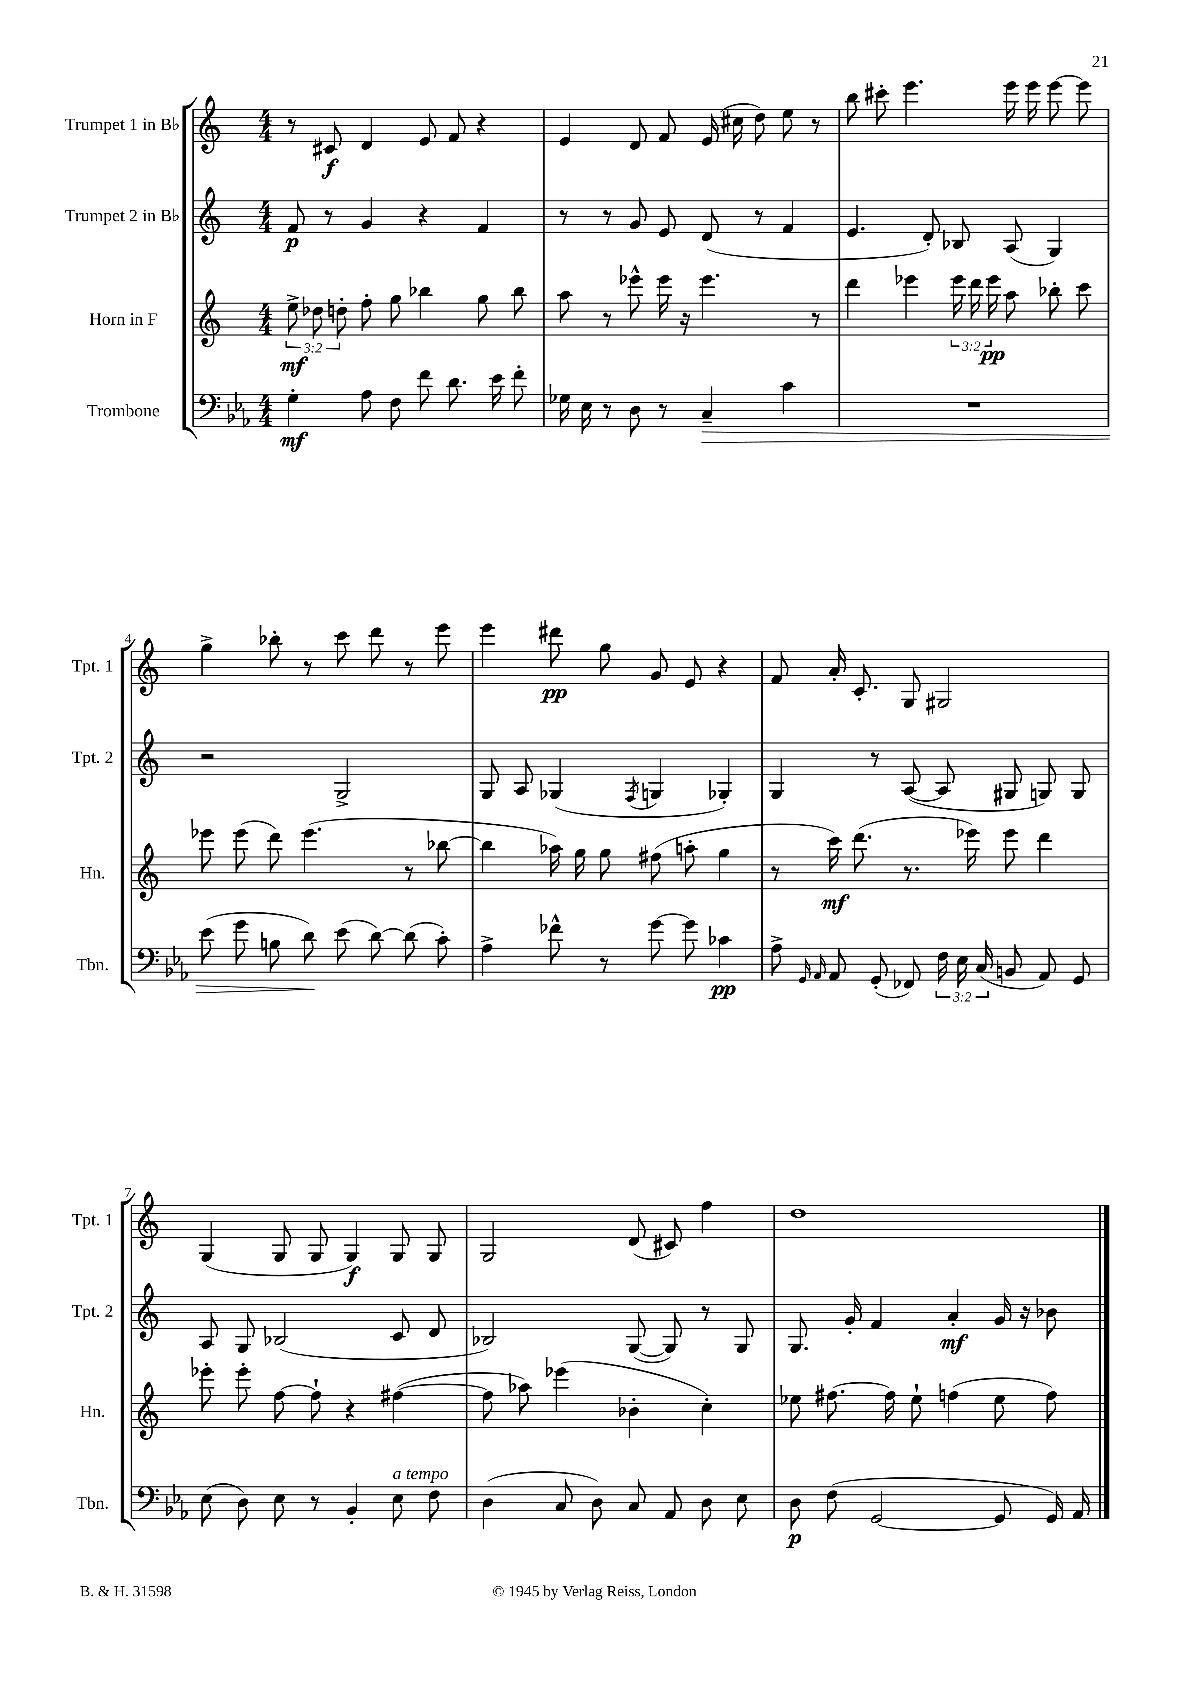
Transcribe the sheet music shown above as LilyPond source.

<<
\new StaffGroup <<
\new Staff = "s0" \with { instrumentName = "Trumpet 1 in Bb" shortInstrumentName = "Tpt. 1" } {
    \clef treble \key c \major \numericTimeSignature \time 4/4
    \autoBeamOff r8 cis'8\f d'4 e'8 f'8 r4 |
    e'4 d'8 f'8 e'16( cis''16 d''8) e''8 r8 |
    b''8 cis'''8-. e'''4. e'''16 e'''16 e'''8~ e'''8 |
    g''4-> bes''8-. r8 c'''8 d'''8 r8 e'''8 |
    e'''4 dis'''8\pp g''8 g'8 e'8 r4 |
    f'8 a'16-. c'8.-. g8 gis2 |
    g4( g8 g8 g4\f) g8 g8 |
    g2 d'8( cis'8) f''4 |
    d''1 \bar "|." |
}
\new Staff = "s1" \with { instrumentName = "Trumpet 2 in Bb" shortInstrumentName = "Tpt. 2" } {
    \clef treble \key c \major \numericTimeSignature \time 4/4
    \autoBeamOff f'8\p r8 g'4 r4 f'4 |
    r8 r8 g'8 e'8 d'8( r8 f'4 |
    e'4. d'8-.) bes8 a8( g4) |
    r2 g2-> |
    g8 a8 ges4( \acciaccatura { f8 } g4 ges4-.) |
    g4 r8 a8~( a8 gis8 g8) g8 |
    a8 g8 bes2( c'8 d'8 |
    bes2) g8~( g8) r8 g8 |
    g8. g'16-. f'4 a'4-.\mf g'16 r16 bes'8 \bar "|." |
}
\new Staff = "s2" \with { instrumentName = "Horn in F" shortInstrumentName = "Hn." } {
    \clef treble \key c \major \numericTimeSignature \time 4/4 \override Staff.TupletNumber.text = #tuplet-number::calc-fraction-text
    \autoBeamOff \tuplet 3/2 { e''8->\mf des''8 d''8-. } f''8-. g''8 bes''4 g''8 bes''8 |
    a''8 r8 ees'''8-^ ees'''16 r16 ees'''4. r8 |
    d'''4 ees'''4 \tuplet 3/2 { ees'''16 d'''16 ees'''16\pp } a''8 bes''8-. c'''8 |
    ees'''8 ees'''8( d'''8) ees'''4.( r8 bes''8~ |
    bes''4 aes''16) g''16 g''8 fis''8( a''8-. g''4 |
    r8 c'''16\mf) d'''8.( r8. ees'''16) ees'''8 d'''4 |
    ees'''8-. ees'''8-. f''8~ f''8-! r4 fis''4~( |
    fis''8 aes''8) ees'''4( bes'4-. c''4-.) |
    ees''8 fis''8.~ fis''16 ees''8-! f''4( ees''8 f''8) \bar "|." |
}
\new Staff = "s3" \with { instrumentName = "Trombone" shortInstrumentName = "Tbn." } {
    \clef bass \key ees \major \numericTimeSignature \time 4/4 \override Staff.TupletNumber.text = #tuplet-number::calc-fraction-text
    \autoBeamOff g4-.\mf aes8 f8 f'8 d'8. ees'16 f'8-. |
    ges16 ees16 r8 d8 r8 c4--\> c'4 |
    R1 |
    ees'8( g'8 b8 d'8\!) ees'8( d'8~) d'8( c'8-.) |
    aes4-> fes'8-^ r8 g'8~ g'8 ces'4\pp |
    aes8-> \grace { g,16 aes,16 } aes,8 g,8-.( fes,8) \tuplet 3/2 { f16 ees16 c16( } b,8 aes,8) g,8 |
    ees8( d8) ees8 r8 bes,4-. ees8^\markup { \italic "a tempo" } f8 |
    d4( c8 d8) c8 aes,8 d8 ees8 |
    d8\p f8( g,2~ g,8 g,16) aes,16 \bar "|." |
}
>>
>>
